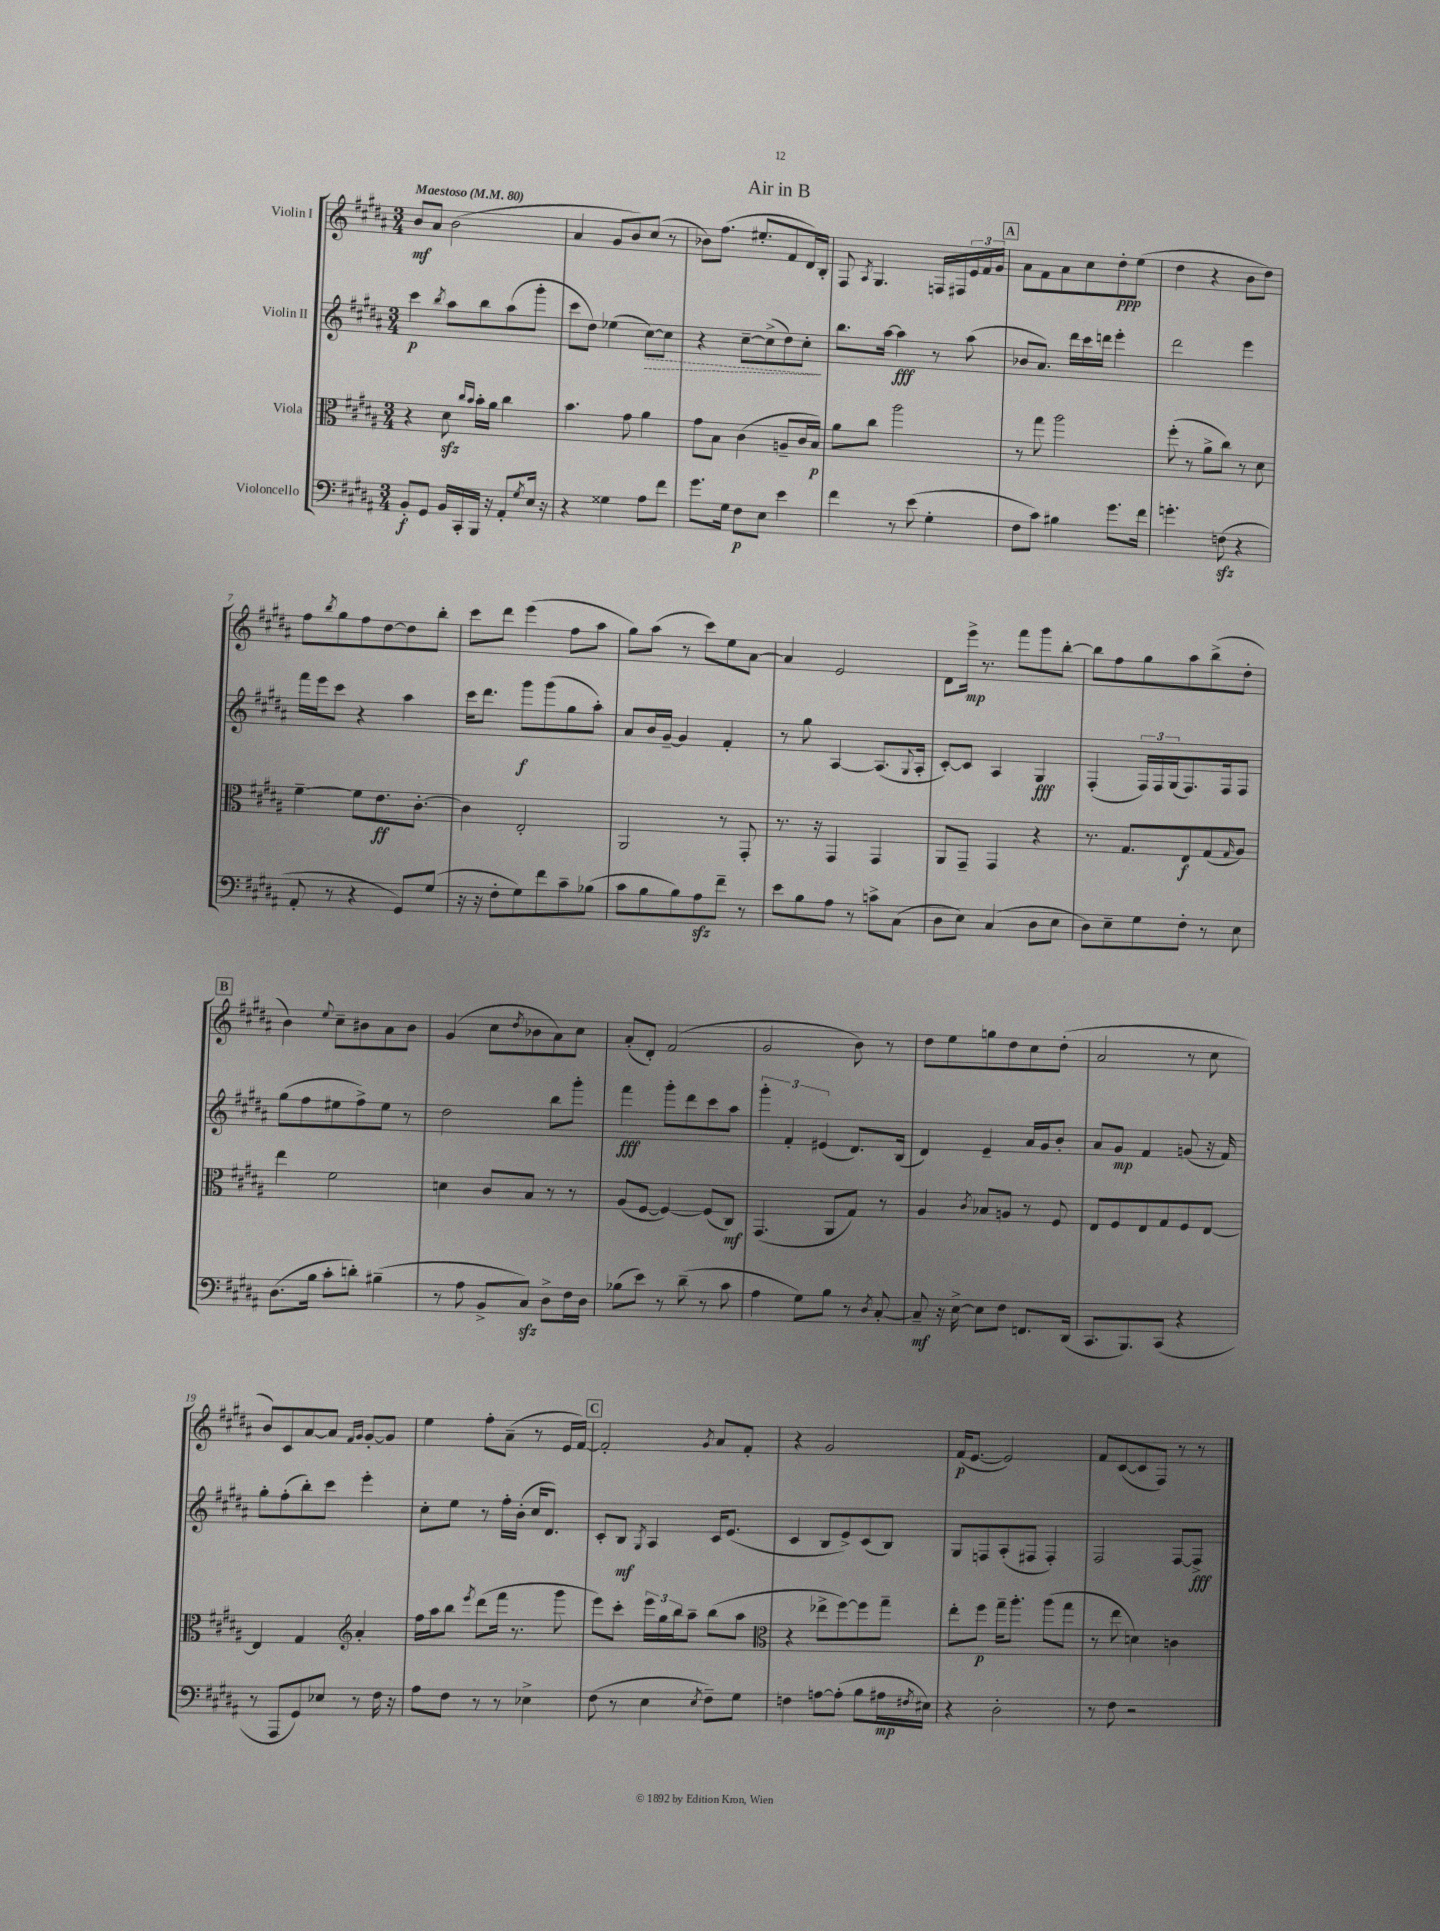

**kern	**dynam	**kern	**dynam	**kern	**dynam	**kern	**dynam
*part4	*part4	*part3	*part3	*part2	*part2	*part1	*part1
*staff4	*staff4	*staff3	*staff3	*staff2	*staff2	*staff1	*staff1
*I"Violoncello	*	*I"Viola	*	*I"Violin II	*	*I"Violin I	*
*clefF4	*	*clefC3	*	*clefG2	*	*clefG2	*
*k[f#c#g#d#a#]	*	*k[f#c#g#d#a#]	*	*k[f#c#g#d#a#]	*	*k[f#c#g#d#a#]	*
*M3/4	*	*M3/4	*	*M3/4	*	*M3/4	*
*MM80	*	*MM80	*	*MM80	*	*MM80	*
=1	=1	=1	=1	=1	=1	=1	=1
!	!	!	!	!	!	!LO:TX:a:B:t=Maestoso	!
8BB'/L	f	4r	.	4ccc#\	p	8b/L	mf
8GG#/J	.	.	.	.	.	8a#/J	.
.	.	.	.	8qbb/	.	.	.
16BB/LL	.	8d#zz\	.	8aa#\L	.	(2b\	.
16CC#'/	.	.	.	.	.	.	.
.	.	16qqcc#/LL	.	.	.	.	.
.	.	16qqb/JJ	.	.	.	.	.
16BBB/JJ	.	16b'\LL	.	8bb\	.	.	.
16r	.	16a#\JJ	.	.	.	.	.
8AA#'/L	.	4cc#\	.	(8aa#\	.	.	.
8qG#/	.	.	.	.	.	.	.
16E/Jk	.	.	.	8ggg#'\J	.	.	.
16r	.	.	.	.	.	.	.
=2	=2	=2	=2	=2	=2	=2	=2
4r	.	4.b\	.	8ccc#\L	.	4a#/	.
.	.	.	.	8dd#\J)	.	.	.
4G##X\	.	.	.	(4ee-X\	.	8g#/L	.
.	.	8g#\	.	.	.	8b/)	.
!	!	!	!	!	!LO:HP:b	!	!
8A#\L	.	4a#\	.	[8cc#\L)	>	(8cc#/J	.
8f#\J	.	.	.	8cc#\J]	.	8r	.
=3	=3	=3	=3	=3	=3	=3	=3
8.g#\L	.	8g#\L	.	4r	.	8b-X\L)	.
.	.	8B\J	.	.	.	(8.ff#\J	.
16G#\Jk	.	.	.	.	.	.	.
8F#\L	p	(4c#\	.	[8cc#~\L	.	.	.
.	.	.	.	.	.	8.ee#X'/L	.
8E\J	.	.	.	(8cc#^\]	.	.	.
4e\	.	8An~/L	.	8dd#\)	.	8f#/	.
.	.	16c#/L	.	8cc#'\J	.	16d#/L)	.
.	.	16B/JJ)	p	.	.	16B'/JJ	.
.	.	.	.	.	]	.	.
=4	=4	=4	=4	=4	=4	=4	=4
4f#\	.	8a#\L	.	8.bb\L	.	8F#/	.
.	.	.	.	.	.	8qA#/	.
.	.	8cc#\J	.	.	.	4.G#/	.
.	.	.	.	[16aa#\Jk	.	.	.
8r	.	2aa#\	.	4aa#\]	fff	.	.
(8e\	.	.	.	.	.	.	.
4G#'\	.	.	.	8r	.	16Fn/LL	.
.	.	.	.	.	.	16F#X/	.
.	.	.	.	(8aa#\	.	24e/	.
.	.	.	.	.	.	24f#/	.
.	.	.	.	.	.	24g#/JJ	.
!!LO:REH:place=s1:t=A
=5	=5	=5	=5	=5	=5	=5	=5
8F#\L	.	8r	.	8b-X/L	.	8a#\L	.
8c#\J)	.	8gg#\	.	8.a#/J)	.	8f#\	.
4B#X\	.	2aa#\	.	.	.	8a#\	.
.	.	.	.	16ddd#\LL	.	.	.
.	.	.	.	16ccc#\	.	8cc#\	.
.	.	.	.	16dddn\JJ	.	.	.
8.g#\L	.	.	.	4eee'\	.	8dd#'\	ppp
.	.	.	.	.	.	(8ee\J	.
16f#\Jk	.	.	.	.	.	.	.
=6	=6	=6	=6	=6	=6	=6	=6
4.gn'\	.	(8ff#'\	.	2ddd#\	.	4dd#\	.
.	.	8r	.	.	.	.	.
.	.	8a#^\L	.	.	.	4r	.
(8Fnzz\	.	8cc#\J)	.	.	.	.	.
4r	.	8r	.	4eee\	.	8b\L	.
.	.	8d#\	.	.	.	8dd#\J)	.
!!LO:LB:g=z
=7	=7	=7	=7	=7	=7	=7	=7
8AA#'/	.	[4f#~\	.	16fff#\LL	.	8ff#\L	.
.	.	.	.	16eee\J	.	.	.
.	.	.	.	.	.	8qbb/	.
8r	.	.	.	8ccc#\J	.	8gg#\	.
4r	.	8f#\L]	.	4r	.	8ff#\	.
.	.	8.e\	ff	.	.	[8dd#\	.
8GG#/L)	.	.	.	4aa#\	.	8dd#\]	.
.	.	[8.c#'\J	.	.	.	.	.
(8G#/J	.	.	.	.	.	8bb'\J	.
=8	=8	=8	=8	=8	=8	=8	=8
16r	.	4c#\]	.	16ccc#\KL	.	8ccc#\L	.
16r	.	.	.	8.ddd#\J	.	.	.
8F#'\L	.	.	.	.	.	8ddd#\J	.
8G#\)	.	2E'/	.	8ggg#\L	f	(4eee\	.
8f#\	.	.	.	(8ggg#\	.	.	.
8c#~\	.	.	.	8gg#\	.	8ff#\L	.
(8B-X\J	.	.	.	8aa#'\J)	.	8aa#\J	.
=9	=9	=9	=9	=9	=9	=9	=9
8c#\L	.	2AA#/	.	8a#/L	.	8gg#\L)	.
8B\	.	.	.	16b/L	.	(8aa#\J	.
.	.	.	.	[16g#~/JJ	.	.	.
8B\)	.	.	.	4g#/]	.	8r	.
8A#zz\	.	.	.	.	.	8ccc#\L)	.
8f#~\J	.	8r	.	4f#'/	.	8ee\	.
8r	.	8GG#'/	.	.	.	[8a#\J	.
=10	=10	=10	=10	=10	=10	=10	=10
8e\L	.	8.r	.	8r	.	4a#/]	.
8B\	.	.	.	8gg#\	.	.	.
.	.	16r	.	.	.	.	.
8A#\J	.	4GG#/	.	[4A#/	.	2e/	.
8r	.	.	.	.	.	.	.
8cn^\L	.	4GG#/	.	(8.A#/L]	.	.	.
(8C#\J	.	.	.	.	.	.	.
.	.	.	.	8qqG#/	.	.	.
.	.	.	.	16A#'/Jk	.	.	.
=11	=11	=11	=11	=11	=11	=11	=11
8D#\L	.	8AA#/L	.	[8c#'/L)	.	8d#\L	.
8E\J)	.	8GG#~/J	.	8c#/J]	.	16eee^\Jk	mp
.	.	.	.	.	.	8.r	.
(4C#/	.	4GG#/	.	4A#/	.	.	.
.	.	.	.	.	.	8fff#\L	.
8D#\L	.	4r	.	4G#/	fff	8ggg#\	.
8E\J	.	.	.	.	.	[8bb'\J	.
=12	=12	=12	=12	=12	=12	=12	=12
8D#\L)	.	8.r	.	(4F#'/	.	8bb\L]	.
8E~\	.	.	.	.	.	8ff#\	.
.	.	8.G#/L	.	.	.	.	.
8G#\	.	.	.	24F#/LL)	.	8gg#\	.
.	.	.	.	24F#/	.	.	.
.	.	.	.	(24G#/J	.	.	.
8F#'\J	.	8E/	f	8.F#/)	.	8aa#\	.
8r	.	(8G#/	.	.	.	(8bb^\	.
.	.	.	.	16F#/k	.	.	.
.	.	16qqG#/	.	.	.	.	.
8E\	.	8A#/J)	.	8F#/J	.	8dd#'\J	.
!!LO:LB:g=z
!!LO:REH:place=s1:t=B
=13	=13	=13	=13	=13	=13	=13	=13
(8.D#\L	.	4ee\	.	(8gg#\L	.	4b\)	.
.	.	.	.	8ff#\	.	.	.
16B\Jk	.	.	.	.	.	.	.
.	.	.	.	.	.	8qqee/	.
8c#'\L	.	2f#\	.	8ee#X\	.	8cc#~\L	.
8dn'\J)	.	.	.	8ff#^\)	.	8b#X\	.
(4B#X~\	.	.	.	8ee#\J	.	8a#\	.
.	.	.	.	8r	.	8b#\J	.
=14	=14	=14	=14	=14	=14	=14	=14
8r	.	4dn\	.	2dd#\	.	(4g#/	.
8A#\	.	.	.	.	.	.	.
8BB^/L	.	8c#/L	.	.	.	8cc#\L	.
.	.	.	.	.	.	8qdd#/	.
8C#zz/J)	.	8B/J	.	.	.	8b-X\	.
8D#^\L	.	8r	.	8bb\L	.	8a#\)	.
16F#\L	.	8r	.	8ggg#'\J	.	8cc#\J	.
16D#\JJ	.	.	.	.	.	.	.
=15	=15	=15	=15	=15	=15	=15	=15
(8B-X\L	.	(8A#/L	.	4fff#\	fff	(8a#'/L	.
8e\J)	.	[8F#/J	.	.	.	8d#'/J)	.
8r	.	4F#/_)	.	8ggg#'\L	.	(2f#/	.
(8d#~\	.	.	.	8ddd#\	.	.	.
8r	.	(8F#/L]	.	8ccc#\	.	.	.
8c#\	.	8C#/J)	mf	8aa#\J	.	.	.
=16	=16	=16	=16	=16	=16	=16	=16
4A#\	.	(4.GG#/	.	6ggg#'\	.	2g#/	.
.	.	.	.	6f#'/	.	.	.
8G#\L)	.	.	.	.	.	.	.
.	.	.	.	(6e#X/	.	.	.
8B\J	.	8AA#/L	.	.	.	.	.
8r	.	8G#/J)	.	8.d#/L)	.	8b\)	.
8qD#/	.	.	.	.	.	.	.
[8C#'/	.	8r	.	.	.	8r	.
.	.	.	.	(16B/Jk	.	.	.
=17	=17	=17	=17	=17	=17	=17	=17
8C#~/]	mf	4A#/	.	4d#/)	.	8dd#\L	.
16r	.	.	.	.	.	8ee\	.
[16E^\	.	.	.	.	.	.	.
.	.	8qc#/	.	.	.	.	.
8E\L]	.	8B-X/L	.	4e~/	.	8ggn\	.
8F#\J	.	8An/J	.	.	.	8dd#\	.
8.FFn/L	.	8r	.	16a#/LL	.	8cc#\	.
.	.	.	.	16g#/J	.	.	.
.	.	8F#/	.	8b'/J	.	(8dd#'\J	.
(16DD#/Jk	.	.	.	.	.	.	.
=18	=18	=18	=18	=18	=18	=18	=18
8.CC#/L	.	8E/L	.	8a#/L	.	2a#/	.
.	.	8F#/	.	8g#/J	mp	.	.
8.BBB/)	.	.	.	.	.	.	.
.	.	8E/	.	4f#/	.	.	.
(8CC#/J	.	8G#/	.	.	.	.	.
4r	.	8F#/	.	(8gn/	.	8r	.
.	.	[8E/J	.	16r	.	8cc#\	.
.	.	.	.	16f#/)	.	.	.
!!LO:LB:g=z
=19	=19	=19	=19	=19	=19	=19	=19
8r	.	4E/]	.	8gg#'\L	.	8b/L)	.
8AAA#/L	.	.	.	(8ff#'\	.	8c#/	.
8GG#/)	.	4G#/	.	8bb'\)	.	[8a#/	.
8E-X/J	.	.	.	8ccc#\J	.	8a#/J]	.
*	*	*clefG2	*	*	*	*	*
.	.	.	.	.	.	16qqf#/LL	.
.	.	.	.	.	.	16qqg#/JJ	.
8r	.	4a#'/	.	4eee'\	.	[8g#'/L	.
16F#\	.	.	.	.	.	8g#/J]	.
16r	.	.	.	.	.	.	.
=20	=20	=20	=20	=20	=20	=20	=20
8A#\L	.	16ff#\LL	.	8cc#'\L	.	4ee\	.
.	.	16aa#\J	.	.	.	.	.
8F#\J	.	8bb\J	.	8ee\J	.	.	.
.	.	8qeee/	.	.	.	.	.
8r	.	(8ddd#\L	.	8r	.	8ff#'\L	.
8r	.	16fff#\Jk	.	16ff#'\LL	.	(8a#~\J	.
.	.	8.r	.	(16b'\JJ	.	.	.
4E-X^\	.	.	.	16cc#/KL	.	8r	.
.	.	.	.	8.d#/J)	.	.	.
.	.	8ggg#\	.	.	.	16e/LL	.
.	.	.	.	.	.	[16f#/JJ)	.
!!LO:REH:place=s1:t=C
=21	=21	=21	=21	=21	=21	=21	=21
(8F#\	.	8eee\L)	.	8c#'/L	.	2f#'/]	.
8r	.	8ccc#'\J	.	8B/J	mf	.	.
.	.	.	.	8qG#/	.	.	.
4E\	.	24eee\LL	.	4A#/	.	.	.
.	.	24gg#\	.	.	.	.	.
.	.	24bb\J	.	.	.	.	.
.	.	8aa#~\J	.	.	.	.	.
8qE/	.	.	.	.	.	8qg#/	.
8F#~\L)	.	(8bb\L	.	16c#/KL	.	8a#/L	.
.	.	.	.	(8.e/J	.	.	.
8G#\J	.	8aa#\J	.	.	.	8f#'/J	.
=22	=22	=22	=22	=22	=22	=22	=22
*	*	*clefC3	*	*	*	*	*
4Fn\	.	4r	.	4c#/	.	4r	.
[8An\L	.	8ee-X^\L	.	8B/L	.	2g#/	.
(8A'\J]	.	[8ff#\)	.	8e^/)	.	.	.
8B\L	.	8ff#\]	.	(8c#/	.	.	.
16A#X\L	mp	8gg#~\J	.	8B/J)	.	.	.
8qF#X/	.	.	.	.	.	.	.
16E#X\JJ)	.	.	.	.	.	.	.
=23	=23	=23	=23	=23	=23	=23	=23
4r	.	8ee'\L	.	8G#/L	.	(16f#/KL	p
.	.	.	.	.	.	[8.e/J	.
.	.	8ff#\J	p	8Fn/	.	.	.
2D#'\	.	16gg#~\KL	.	(8A#'/	.	2e/])	.
.	.	8.aa#'\J	.	.	.	.	.
.	.	.	.	8F#X/J	.	.	.
.	.	(8aa#\L	.	4F#'/)	.	.	.
.	.	8gg#\J	.	.	.	.	.
=24	=24	=24	=24	=24	=24	=24	=24
8r	.	8r	.	2F#/	.	8f#/L	.
8F#\	.	8ee\	.	.	.	([8c#/	.
2r	.	4dn\)	.	.	.	8c#/]	.
.	.	.	.	.	.	8F#/J)	.
.	.	4cn\	.	[8F#/L	.	8r	.
.	.	.	.	8F#^/J]	fff	8r	.
==	==	==	==	==	==	==	==
*-	*-	*-	*-	*-	*-	*-	*-
